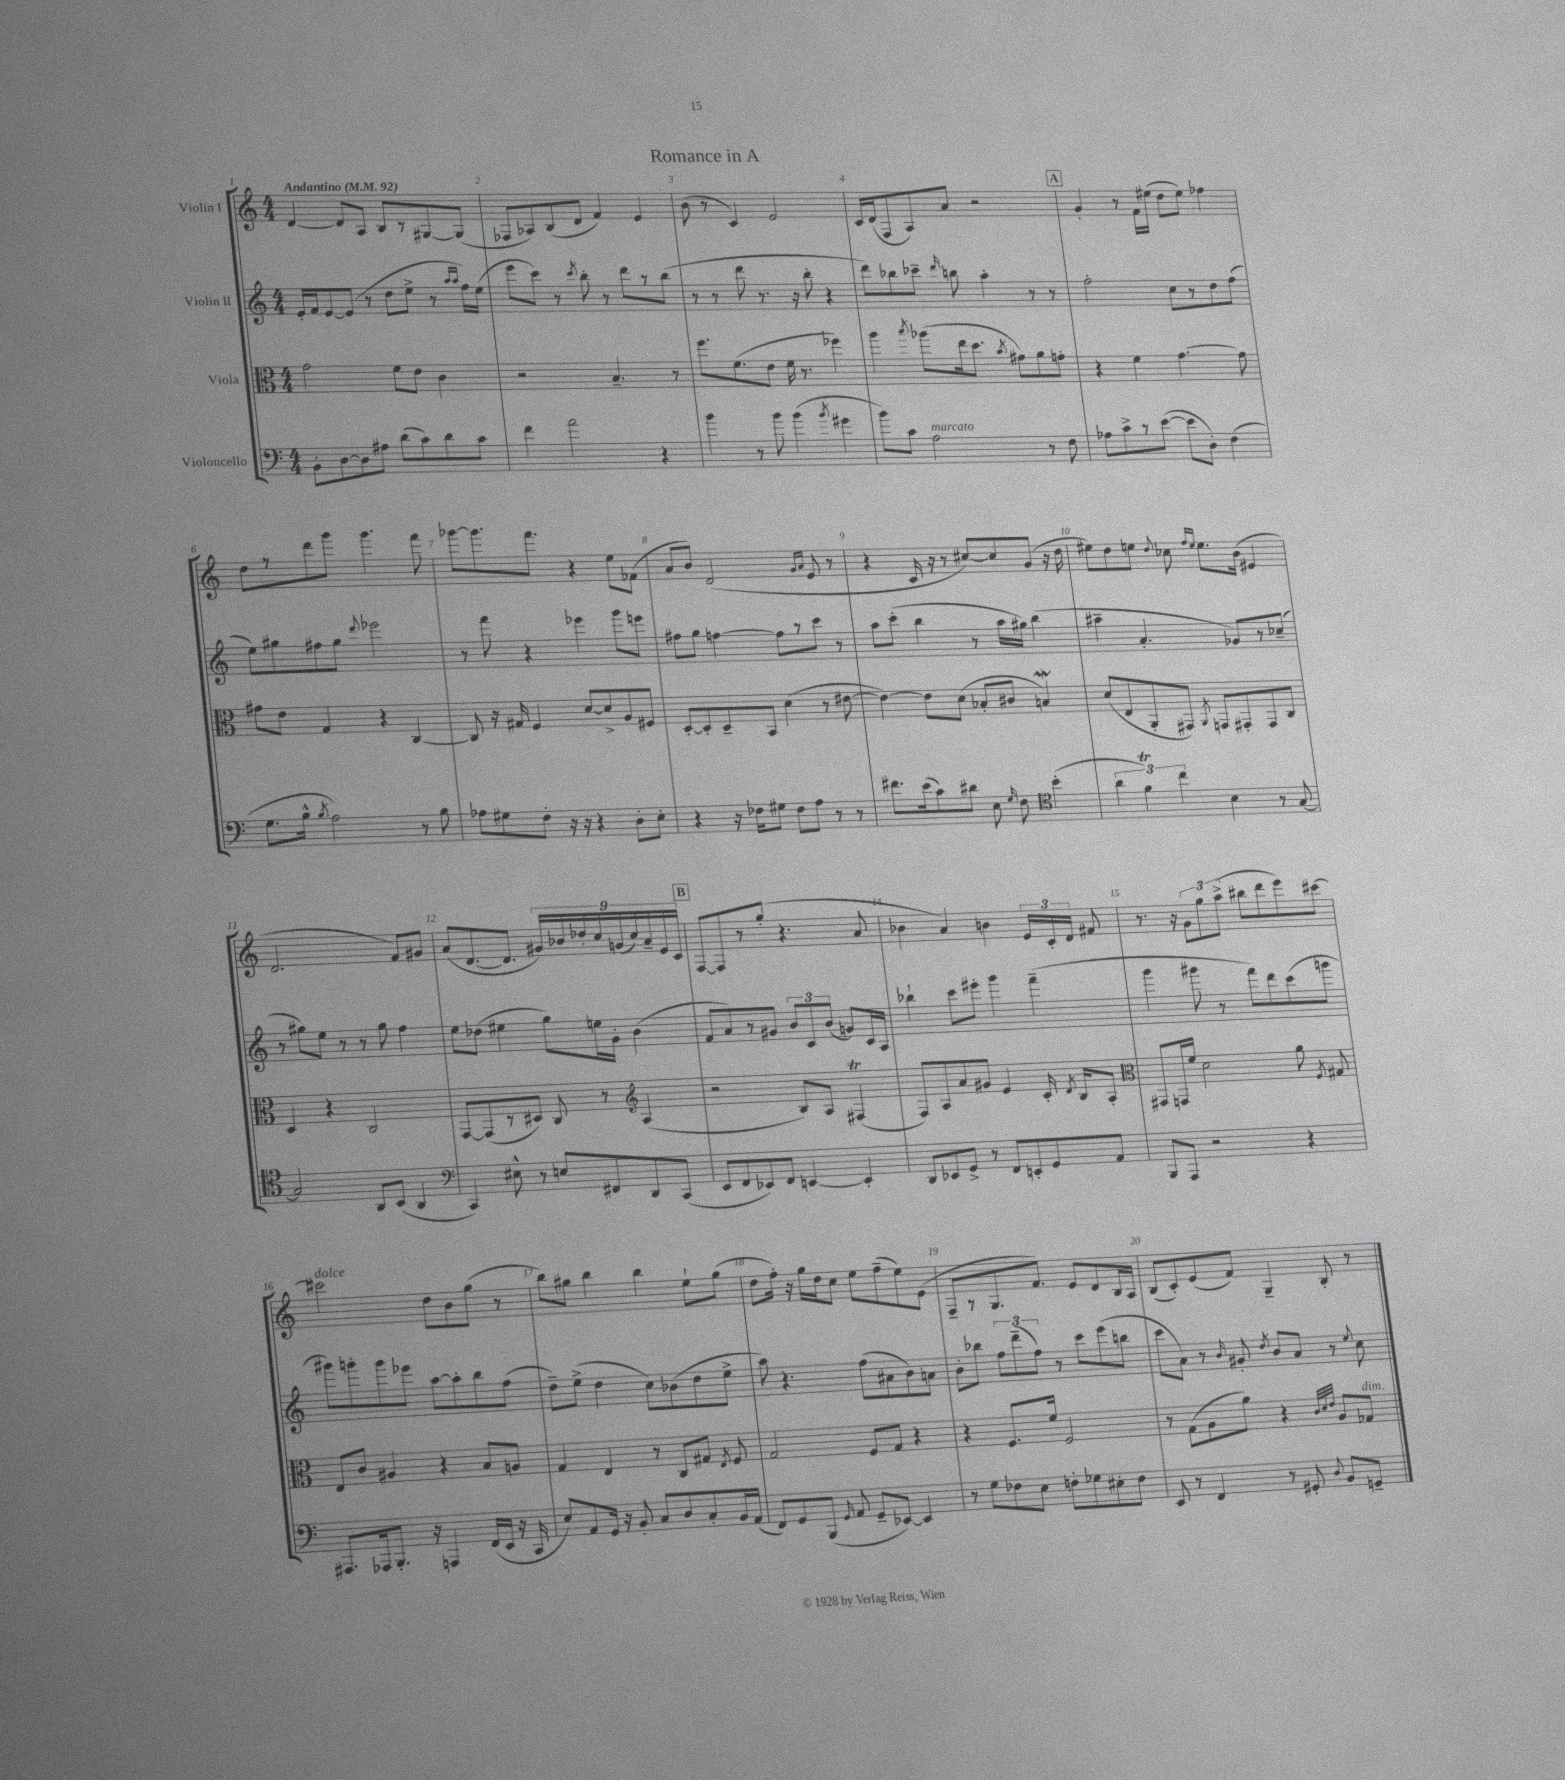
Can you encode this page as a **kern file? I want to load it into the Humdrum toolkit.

**kern	**kern	**kern	**kern
*staff4	*staff3	*staff2	*staff1
*clefF4	*clefC3	*clefG2	*clefG2
*k[]	*k[]	*k[]	*k[]
*M4/4	*M4/4	*M4/4	*M4/4
*MM92	*MM92	*MM92	*MM92
8BB'	2g	16e'	[4d
.	.	16f	.
[8D	.	[8e	.
8D]	.	(8e]	8d]
8A#	.	8r	8A
(8d	8f	8dd	8B
8c)	8e	8ee^	8r
8d	4c	8r	[8G#
.	.	16qqaa	.
.	.	16qqaa	.
8c	.	16ff)	(8G#]
.	.	(16ee	.
=	=	=	=
4f	2r	8eee	8F-
.	.	8ccc)	8A-)
2a	.	8r	(8B
.	.	8qccc	.
.	.	8bb'	8d
.	4.B~	8r	4f)
.	.	8ddd	.
4r	.	8r	4e
.	8r	(8bb	.
=	=	=	=
4b	8.ff	8r	(8b
.	.	8r	8r
.	(8.f	.	.
8r	.	8ddd	4c)
8b	8e	8.r	.
(4b	16f	.	2e
.	8.r	16r	.
.	.	8bb'	.
8qb	.	.	.
4g#	4ff-)	4r	.
=	=	=	=
8b)	4aa	8ddd)	16c
.	.	.	(16d
8c	.	8bb-	8F
.	8qbb	.	.
2A	(8aa-	8ccc-~	8A)
.	.	16qqddd	.
.	16ee	8bb	8a
.	8.dd	.	.
.	.	4aa'	2r
.	8qb	.	.
.	8g#)	.	.
8r	8a	8r	.
8F	8g'	8r	.
=	=	=	=
8A-	4r	2ff'	4g'
8c^	.	.	.
8r	4f	.	8r
([8e	.	.	16f
.	.	.	(16ee#
8e]	[4.g	8cc	8dd
8D')	.	8r	8ee#)
(4F	.	8dd	4ff-
.	8g]	(8ff	.
=	=	=	=
8.G	8g#	8ee)	8dd
.	8e	8gg#	8r
16B^^	.	.	.
8qB	.	.	.
2A)	4G	8ff#	8ddd
.	.	8gg#	8ggg
.	.	8qqddd	.
.	4r	2eee-	4.ggg
8r	[4C	.	.
8B	.	.	8fff
=	=	=	=
8A-	8C]	8r	[8ggg-
8G#	16r	8fff	8.ggg-]
.	16G#	.	.
8F'	4F	4r	.
.	.	.	8.fff
16r	.	.	.
16r	.	.	.
4r	[8d	4eee-	4r
.	8d^]	.	.
8D'	8A	8ggg	8ee
8E'	8F#	8eee	(8f-
=	=	=	=
4r	[8D'	8ff#	8a
.	8D']	8gg	8b)
16r	8D~	[4ff	(2d
16F-	.	.	.
8G#	8BB	.	.
8F-	(4d	8ff]	.
8A	.	8r	.
.	.	.	16qqg
.	.	.	16qqa
8r	8r	8ccc	8e
8r	[8e#	8r	8r
=	=	=	=
8.f#	4e#_)	8aa	4r
.	.	(8ccc'	.
(16e	.	.	.
8c)	8e#]	4bb	16c
.	.	.	16r
8d#	(8d	.	8r
8E	8B-'	8r	[8cc#)
16qqG	.	.	.
8F	8c#	16aa	8cc#]
.	.	16gg#)	.
*clefC4	*	*	*
(4b'	4B)	(4bb	(8g
.	.	.	16r
.	.	.	16dd
=	=	=	=
6a	(8d	4aa#~	8ee#)
.	8E	.	8dd
6f)	.	.	.
.	8AA'	4.a'	8ee
6cc	.	.	.
.	.	.	8qqdd
.	8GG#)	.	8cc-
.	.	.	16qqff
.	8qAA	.	16qqee
4B	8GG	.	8.ee
.	8GG#'	8g-)	.
.	.	.	(16b
8r	8GG#	8r	4e#
[8G	8C	(8cc-~	.
=	=	=	=
2G]	4D	8r	2.d
.	.	8gg#)	.
.	4r	8ee	.
.	.	8r	.
8AA	2C	8r	.
(8BB	.	8gg#	.
4AA	.	4ff	8f)
.	.	.	8g#
=	=	=	=
*clefF4	*	*	*
4CC)	[8GG	8ee	(8a
.	(8GG]	(8dd-	[8.d
8E#^^	8r	4ee#	.
.	.	.	8.d]
8r	8D#)	.	.
8E	8C	8gg)	18g#)
.	.	.	18b-
.	.	.	18dd-'
8FF#	8r	16ee	.
.	.	.	18cc
.	.	16g'	.
.	.	.	(18g
*	*clefG2	*	*
8DD	(4A	(4b	.
.	.	.	18cc)
.	.	.	18a~
(8CC	.	.	.
.	.	.	18e
.	.	.	18c
=	=	=	=
8EE	2r	8f	[8F
8FF	.	8a)	8F]
8EE-)	.	8r	8r
8FF	.	8g#	(8gg'
[4EE	8B)	12b	4.r
.	.	12c	.
.	8A	.	.
.	.	(12b	.
4EE']	(4F#	8g)	.
.	.	16c	8a
.	.	16A	.
=	=	=	=
8DD	8F)	4bb-`	4b-
8EE-	8A	.	.
8GG^	8a	8ccc	4a)
8r	8g#	8eee#'	.
8FF	4e	4ggg	4b
8EE'	.	.	.
8GG	16c'	(4fff~	24e
.	.	.	24c'
.	8qd	.	.
.	16B	.	.
.	.	.	24d
8AA	8A'	.	8f#
=	=	=	=
*	*clefC3	*	*
8BBB	8GG#	4ggg	8.r
8AAA	16GG	.	.
.	16f	.	16r
2r	2d	8ggg#	12g
.	.	.	12gg
.	.	8r	.
.	.	.	(12aa^
.	.	8fff)	8bb#
.	.	8ddd	8ddd
4r	8a	(8ccc	8eee)
.	8qF	.	.
.	8G#	8ggg	[8ccc#
=	=	=	=
8.AAA#	8E	8ggg#)	2ccc#]
.	8c	8ggg'	.
16AAA-	.	.	.
8.BBB'	4A#	8ggg	.
.	.	8eee-	.
16r	.	.	.
4AAA	4r	[8aa	8dd
.	.	8aa']	8b
(16FF	8B	8bb	(8gg
16EE	.	.	.
16r	8A	(8ff	8r
16CC	.	.	.
=	=	=	=
8E)	4G	8dd~)	8bb)
8AA	.	(8ee^	8gg#
16GG	4E	4dd	4bb
16r	.	.	.
8BB'	.	.	.
8C	8r	8cc)	4bb
8D	8C	(8b-	.
8C'	8G#	8dd	8ee`
.	8qE	.	.
16BB	8F	8ee^	(8gg#
(16AA	.	.	.
=	=	=	=
8FF)	2G	8aa)	8dd
8GG	.	4.r	16ff')
.	.	.	16r
(8BBB	.	.	16gg
.	.	.	16dd
16qqGG	.	.	.
8AA	.	.	8cc
8GG~	8F	(8ff	8ee
[8EE-)	8G	8a#	(8ff~
4EE-]	4r	8b)	8ee)
.	.	8a	(8e
=	=	=	=
8r	4r	8b'	8F~
8G	.	8bb-	8r
8F-	8.F	12ff	8.G
.	.	(12ddd~	.
8E	.	.	.
.	.	12ff)	.
.	16f	.	8.f)
8F'	2F	8r	.
8G-	.	8ccc	8e
8E#'	.	(8eee	8d
8F	.	8bb	16B
.	.	.	16A
=	=	=	=
8EE	8r	8ccc	(8B
8r	(8G	8a)	8c')
4FF	8A	8r	(8e
.	.	16qqb	.
.	8a)	8g#'	8f)
.	.	8qdd	.
8r	4r	8b	4G~
8GG#'	.	8a	.
.	32qqc	.	.
.	32qqd	.	.
8qqD	32qqe	.	.
8BB	8A	8r	8B'
.	.	8qqee	.
8GG~	8G-	8cc	8r
==	==	==	==
*-	*-	*-	*-
